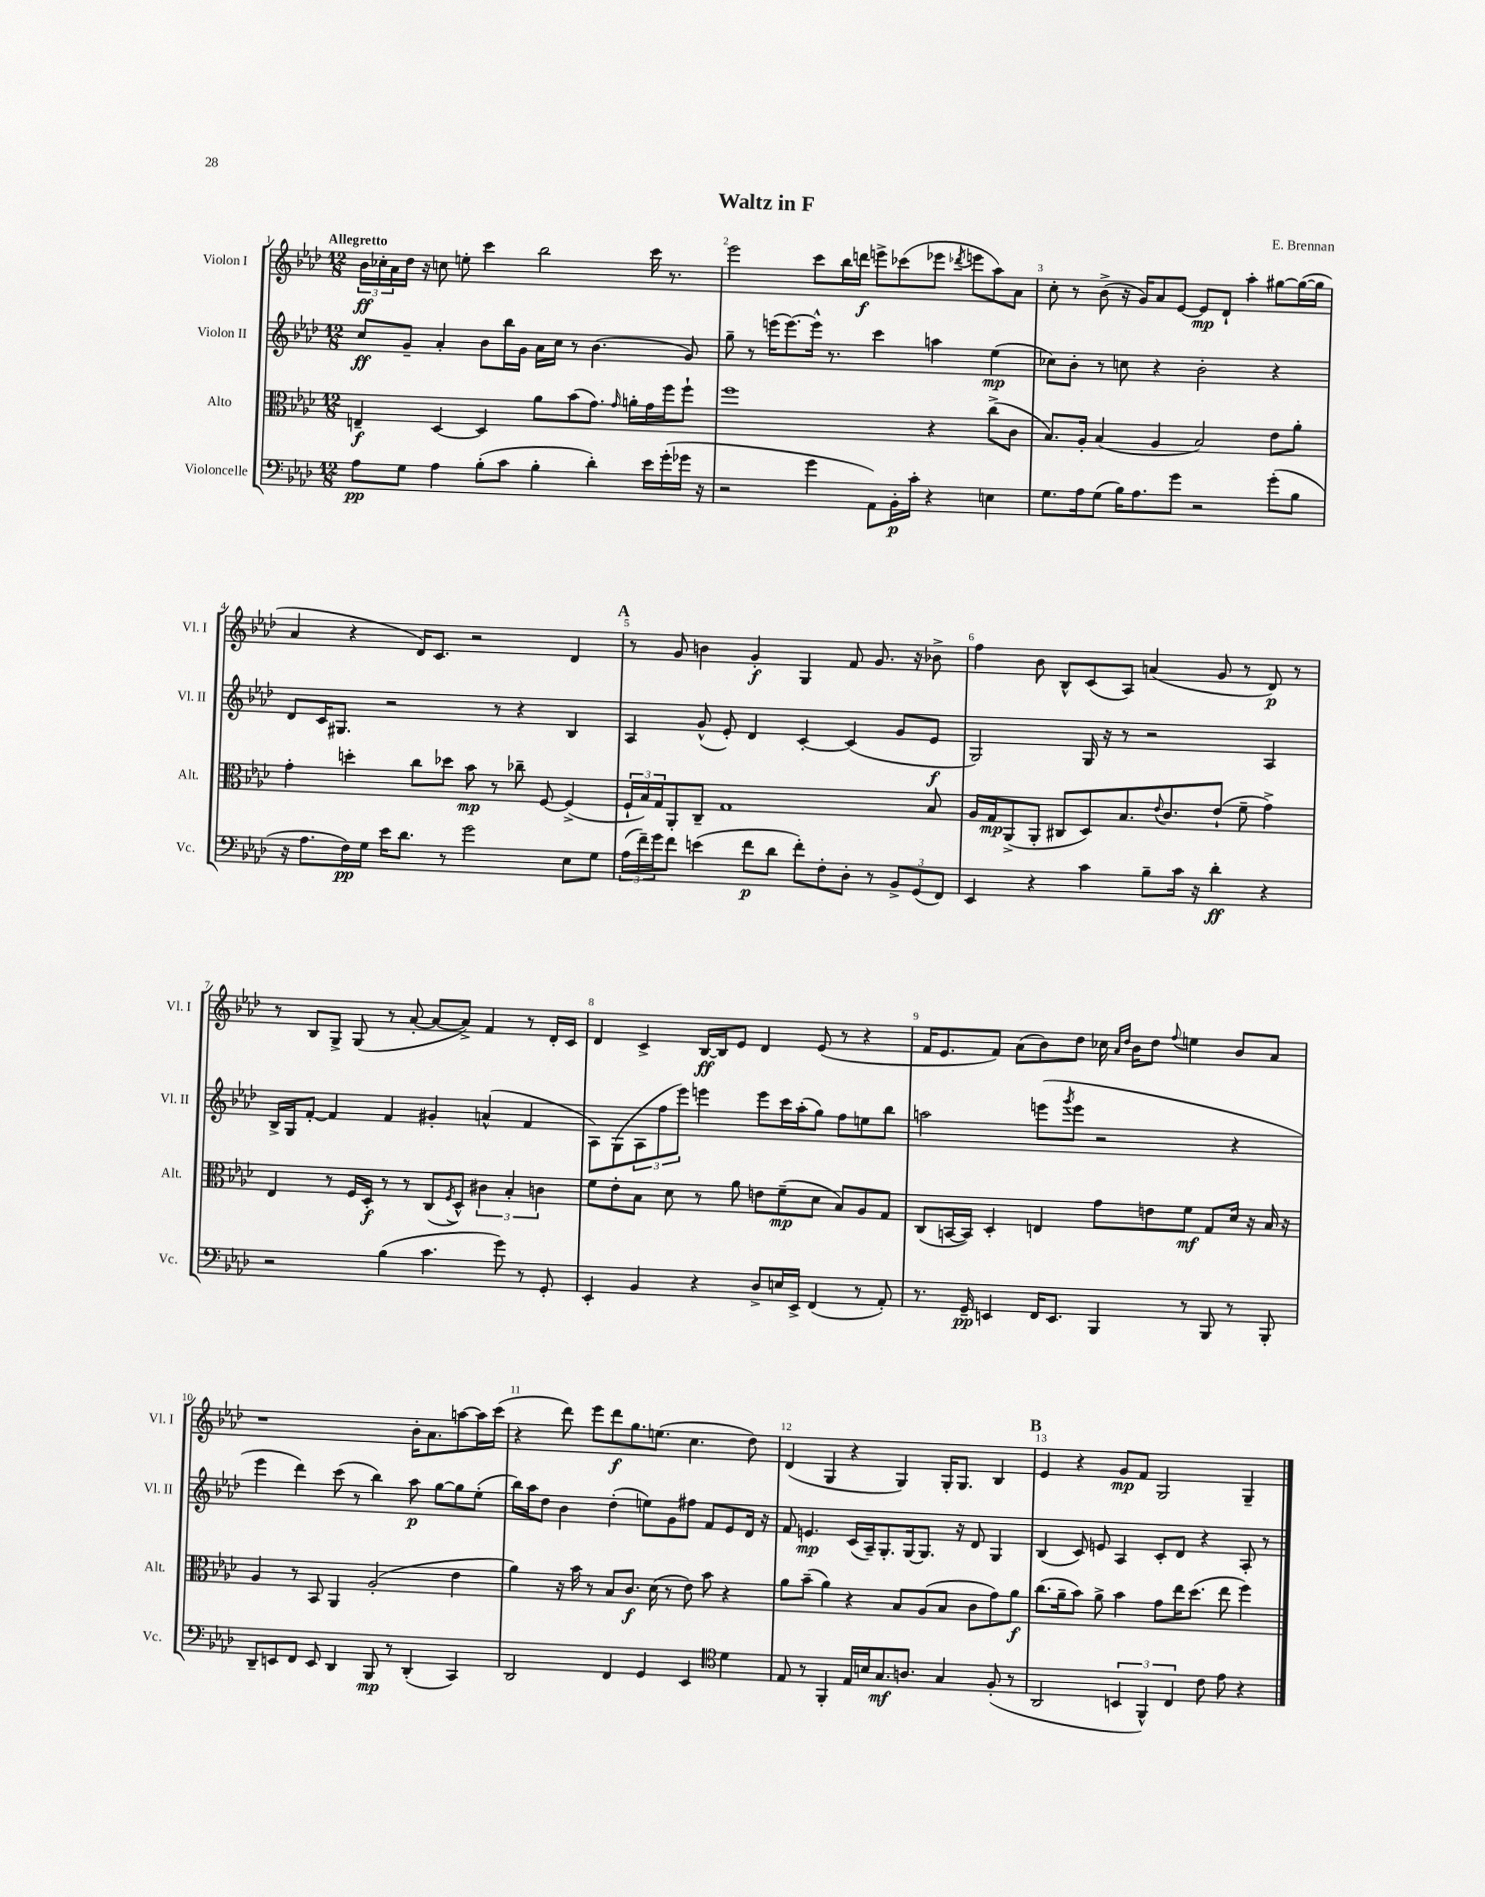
\header { title = "Waltz in F" composer = "E. Brennan" }
<<
\new StaffGroup <<
\new Staff = "s0" \with { instrumentName = "Violon I" shortInstrumentName = "Vl. I" } {
    \clef treble \key aes \major \numericTimeSignature \time 12/8 \tempo "Allegretto"
    \tuplet 3/2 { bes'16\ff ces''16-. aes'16 } des''16 r16 c''8 e''8-. c'''4 bes''2 c'''16 r8. |
    ees'''2 c'''8 bes''16 d'''16\f e'''8-> ces'''8( ees'''8 \acciaccatura { des'''8 } e'''8 aes''8) aes'8 |
    c''8-. r8 bes'8->( r16 g'16) aes'8 ees'8~ ees'8\mp des'8-! aes''4-. gis''8~ gis''16~( gis''16 |
    aes'4 r4 des'16) c'8. r2 des'4 |
    \mark \markup { \bold "A" } r8 g'8 b'4 g'4-.\f g4 f'8 g'8. r16 bes'8-> |
    f''4 bes'8 bes8-^ c'8( aes8) a'4( g'8 r8 des'8\p) r8 |
    r8 bes8 g8-> g8( r8 aes'8~-. aes'8~ aes'8->) f'4 r8 des'16-. c'16 |
    des'4 c'4-> bes16~\ff bes16 ees'8 des'4 ees'8( r8 r4 |
    f'16 ees'8. f'8) aes'8( bes'8) des''8 ces''16 \grace { aes'16 des''16 } bes'16 des''8 \appoggiatura { f''8 } e''4 bes'8 aes'8 |
    r1 bes'16-. aes'8. a''8~ a''16 c'''16( |
    r4 des'''8) ees'''8 des'''8\f g''8. e''8.( c''4. des''8) |
    des'4( g4 r4 g4) g16-. g8. bes4 |
    \mark \markup { \bold "B" } ees'4 r4 g'8\mp f'8 g2 g4-- \bar "|." |
}
\new Staff = "s1" \with { instrumentName = "Violon II" shortInstrumentName = "Vl. II" } {
    \clef treble \key aes \major \numericTimeSignature \time 12/8
    c''8\ff g'8-- aes'4-. bes'8 bes''16 g'16 aes'16 c''16 r8 bes'4.( g'8) |
    g''8-- r8 e'''16( e'''8.~) e'''16-^ r8. c'''4 a''4 ees''4\mp( |
    ces''8) bes'8-. r8 c''8 r4 bes'2-. r4 |
    des'8 c'16 gis8. r2 r8 r4 bes4 |
    \mark \markup { \bold "A" } aes4 g'8-^( ees'8-.) des'4 c'4~-. c'4( g'8 ees'8\f |
    g2) g16 r16 r8 r2 aes4 |
    bes16-> g16 f'8~-. f'4 f'4 gis'4-. a'4-^( f'4 |
    aes8) g8( \tuplet 3/2 { aes8 f''8 ees'''8) } e'''4 e'''8 c'''16 aes''16-.( g''8) f''8 e''8 bes''8 |
    a''2 e'''8( \acciaccatura { g'''8 } e'''8 r2 r4 |
    ees'''4 des'''4) c'''8( r8 bes''4) aes''8\p g''8~ g''8 ees''8-.( |
    bes''16) aes''16 des''8 bes'4 des''4-.( e''8) g'8 fis''8 f'8 ees'8 des'16 r16 |
    f'8 e'4.\mp c'16( aes16--) g8.-. g16~ g8. r16 des'8 g4 |
    \mark \markup { \bold "B" } bes4( c'8) e'8 aes4 c'8-. des'8 r4 aes8-. r8 \bar "|." |
}
\new Staff = "s2" \with { instrumentName = "Alto" shortInstrumentName = "Alt." } {
    \clef alto \key aes \major \numericTimeSignature \time 12/8
    e4--\f des4~ des4 aes'8 bes'8( g'8.) \grace { g'16 } a'16-. g'16 f''16 f''8-! |
    f''1 r4 c''8->( c'8 |
    bes8.) aes16-. bes4( aes4 bes2) ees'8 aes'8-. |
    g'4-. d''4-. c''8 des''8 bes'8\mp r8 ces''8-- f8~ f4->( |
    \mark \markup { \bold "A" } \tuplet 3/2 { f16-! bes16) g16 } aes,8-. c8-- g1 bes8 |
    aes16 g16\mp aes,8->( aes,8-. cis8 des8) bes8. \appoggiatura { ees'8 } c'8. ees'8-!( f'8-- g'4->) |
    ees4 r8 f16 des16-.\f r8 r8 c8( \acciaccatura { f8 } des8-^) \tuplet 3/2 { cis'4 bes4-. c'4 } |
    f'8 ees'8-. bes8 des'8 r8 aes'8 e'8 f'8--\mp( des'8 bes8) aes8 g8 |
    c8( b,16~ b,16) des4-. e4 g'8 e'8 f'8\mf g8 des'16 r16 bes16 r16 |
    aes4 r8 bes,8 aes,4 aes2-.( ees'4 |
    aes'4) r16 bes'16 r8 bes8 c'8.\f des'16( r8 ees'8) bes'8 r4 |
    aes'8 bes'8--( aes'4) r4 bes8 aes8( bes8 c'8 g'8) aes'8\f |
    \mark \markup { \bold "B" } c''8.( aes'16-- bes'8) aes'8-> bes'4 g'8 ees''16 des''8.( ees''8 f''4) \bar "|." |
}
\new Staff = "s3" \with { instrumentName = "Violoncelle" shortInstrumentName = "Vc." } {
    \clef bass \key aes \major \numericTimeSignature \time 12/8
    aes8\pp g8 aes4 bes8-.( c'8 bes4-. des'4-.) ees'16 g'16-.( ges'16 r16 |
    r2 g'4 aes,8) bes,16-.\p c'16-. r4 e4 |
    g8. aes16 g8( bes16) aes8. g'8 r2 g'8-.( bes8 |
    r16 aes8. f16\pp) g16 ees'16 des'8. r8 g'2 ees8 g8 |
    \mark \markup { \bold "A" } \tuplet 3/2 { aes16( f'16--) g'16 } f'8 e'4( f'8\p des'8 f'8-.) f8-. des8-. r8 \tuplet 3/2 { bes,8-> g,8( f,8) } |
    ees,4 r4 c'4 bes8-- c'16 r16 des'4-.\ff r4 |
    r2 bes4( c'4. g'8) r8 g,8-. |
    ees,4-. bes,4 r4 des8-> e16 ees,16-> f,4( r8 aes,8-.) |
    r8. g,16--\pp e,4 f,16 e,8. bes,,4 r8 bes,,8 r8 bes,,8-. |
    des,8-- e,8 f,8 e,8 des,4 bes,,8\mp r8 des,4-.( c,4) |
    des,2 f,4 g,4 ees,4 \clef tenor des'4 |
    ees8 r8 f,4-. ees16 b16 g8.\mf a8. g4 f8-.( r8 |
    \mark \markup { \bold "B" } aes,2 \tuplet 3/2 { b,4 f,4-^) c4 } c'8 ees'8 r4 \bar "|." |
}
>>
>>
\layout { \context { \Score \override BarNumber.break-visibility = ##(#f #t #t) barNumberVisibility = #all-bar-numbers-visible } }
